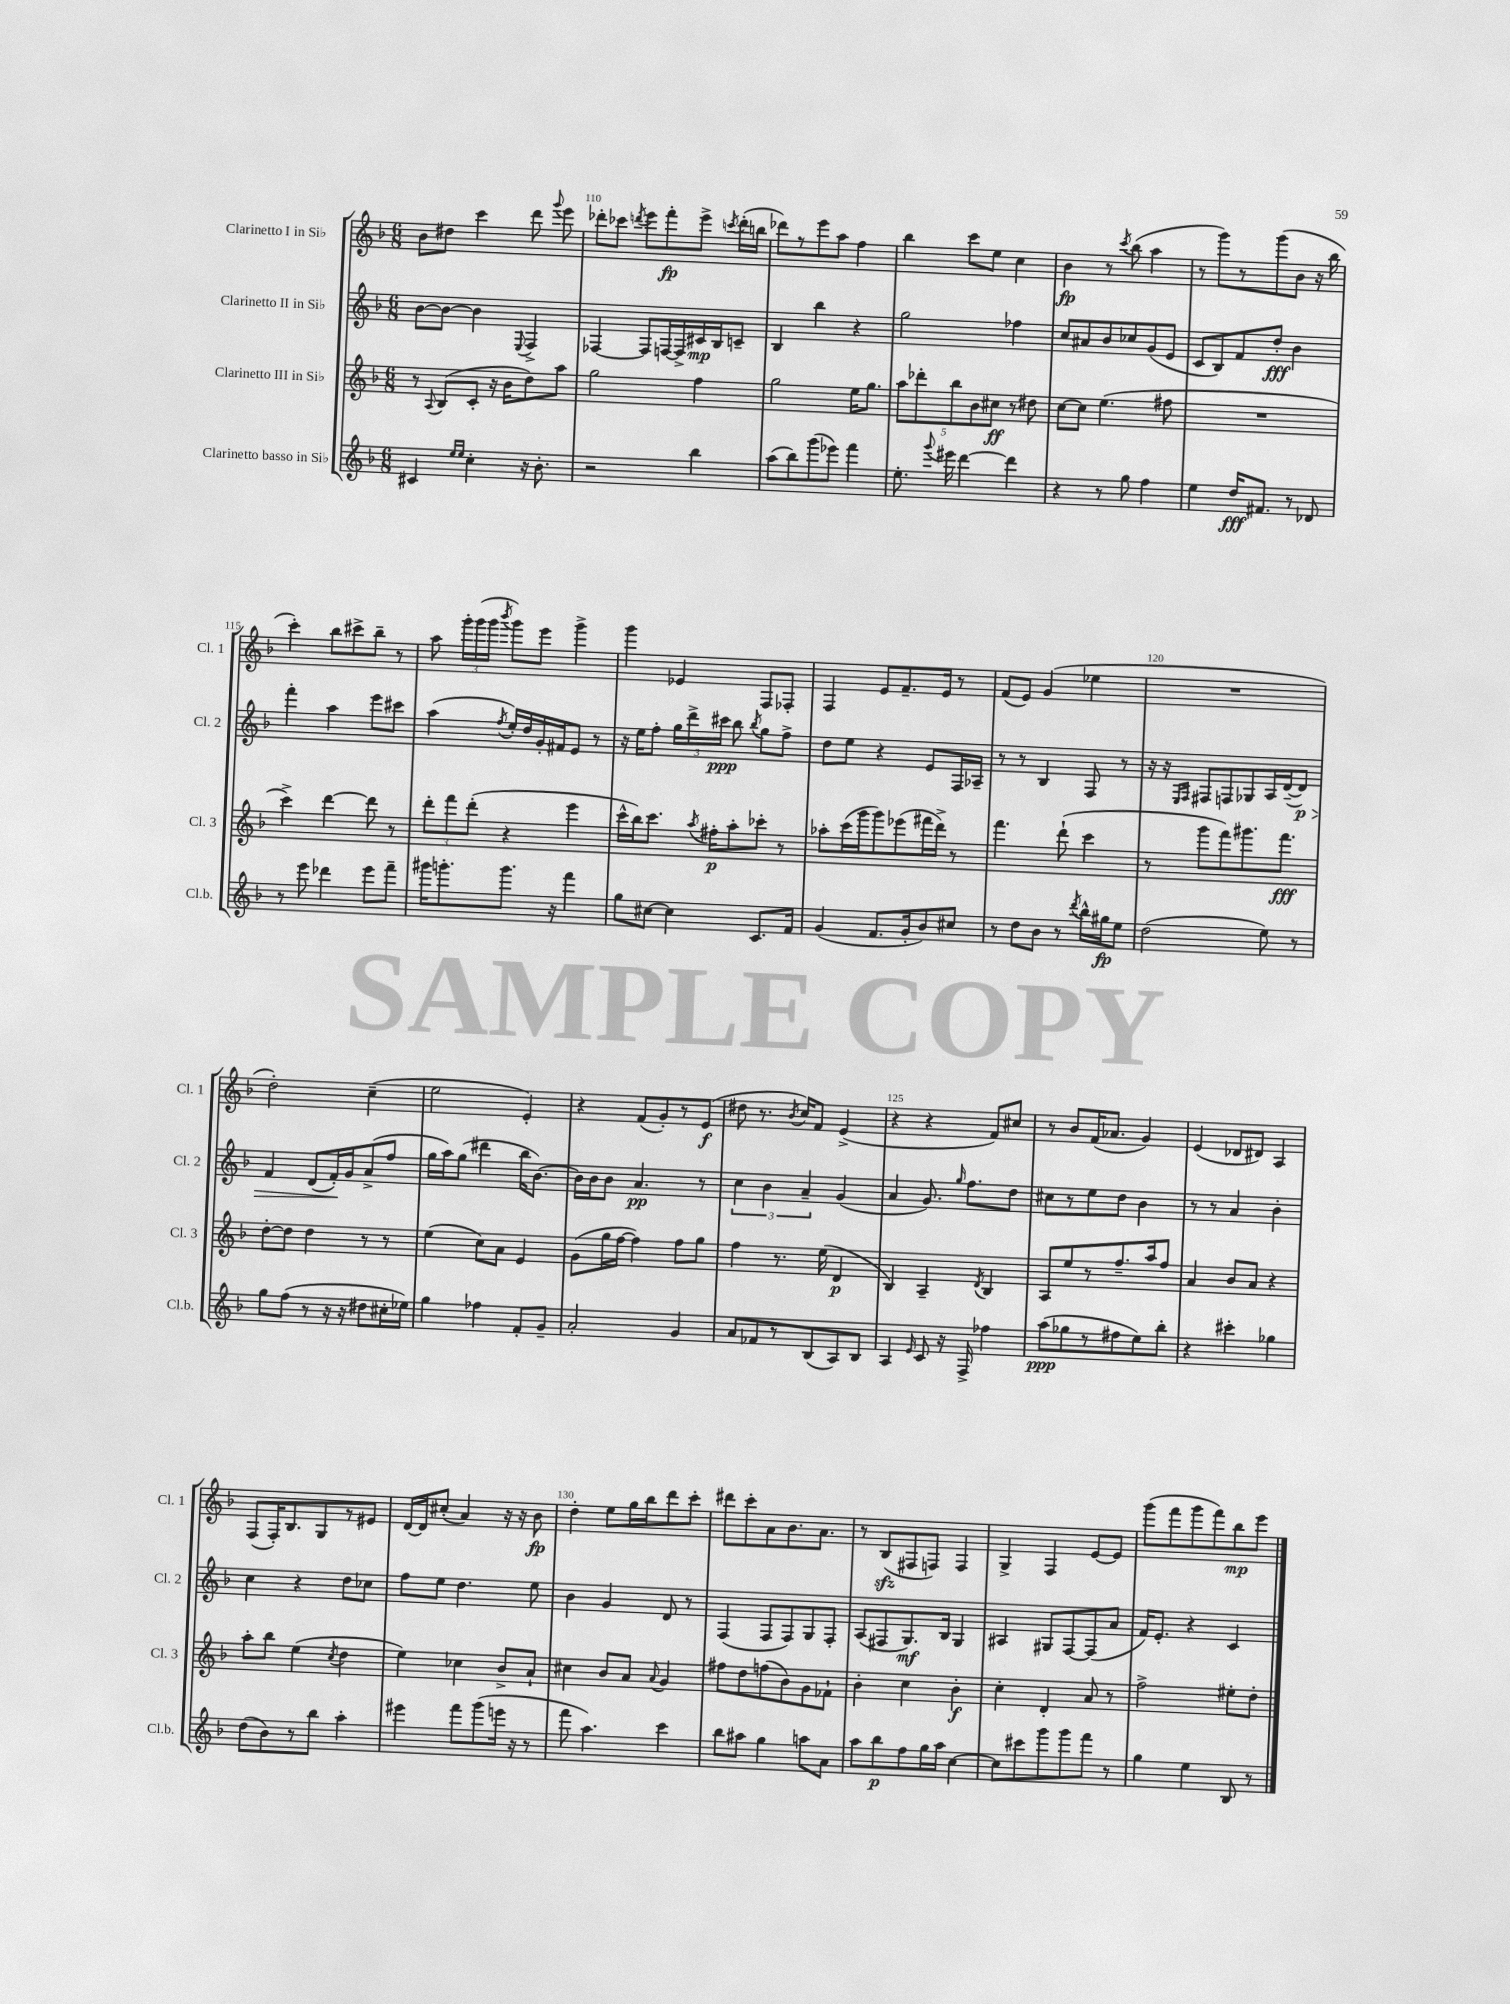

**kern	**dynam	**kern	**dynam	**kern	**dynam	**kern	**dynam
*part4	*part4	*part3	*part3	*part2	*part2	*part1	*part1
*staff4	*staff4	*staff3	*staff3	*staff2	*staff2	*staff1	*staff1
*I"Clarinetto basso in Si♭	*	*I"Clarinetto III in Si♭	*	*I"Clarinetto II in Si♭	*	*I"Clarinetto I in Si♭	*
*I'Cl.b.	*	*I'Cl. 3	*	*I'Cl. 2	*	*I'Cl. 1	*
*clefG2	*	*clefG2	*	*clefG2	*	*clefG2	*
*k[b-]	*	*k[b-]	*	*k[b-]	*	*k[b-]	*
*M6/8	*	*M6/8	*	*M6/8	*	*M6/8	*
=109	=109	=109	=109	=109	=109	=109	=109
4c#X/	.	8r	.	[8b-\L	.	8b-\L	.
.	.	8qqA/	.	.	.	.	.
.	.	(8B-/L	.	8b-\J_	.	8dd#X\J	.
16qqee/LL	.	.	.	.	.	.	.
16qqee/JJ	.	.	.	.	.	.	.
4cc'\	.	8c'/J	.	4b-\]	.	4ccc\	.
.	.	16r	.	.	.	.	.
.	.	16b-\KL	.	.	.	.	.
.	.	.	.	8qqE/	.	.	.
16r	.	8dd\)	.	4F^/	.	8ddd\	.
8.b-'\	.	.	.	.	.	.	.
.	.	.	.	.	.	8qqggg/	.
.	.	8aa\J	.	.	.	8eee\	.
=110	=110	=110	=110	=110	=110	=110	=110
2r	.	2gg\	.	[4F-X/	.	8ddd-X'\L	.
.	.	.	.	.	.	8ccc-X\J	.
.	.	.	.	.	.	8qdddn/	.
.	.	.	.	8F-/L]	.	8eee\L	.
.	.	.	.	[16Fn/L	.	8fff'\	fp
.	.	.	.	16F^/]	.	.	.
4bb-\	.	4ff\	.	16c#X/	mp	8eee^\J	.
.	.	.	.	16B-/J	.	.	.
.	.	.	.	.	.	8qcccn/	.
.	.	.	.	8cn~/J	.	(16ddd'\LL	.
.	.	.	.	.	.	16bbn\JJ	.
=111	=111	=111	=111	=111	=111	=111	=111
(8aa\L	.	2gg\	.	4B-/	.	8ddd-X\L)	.
8bb-\)	.	.	.	.	.	8r	.
(8ggg\	.	.	.	4bb-\	.	8eee\	.
8eee-X\J)	.	.	.	.	.	8aa\J	.
4fff\	.	16ee\KL	.	4r	.	4ff\	.
.	.	8.gg\J	.	.	.	.	.
=112	=112	=112	=112	=112	=112	=112	=112
8.ee'\	.	10aa\L	.	2gg\	.	4bb-\	.
.	.	10ddd-X'\	.	.	.	.	.
8qqggg/	.	.	.	.	.	.	.
16eee#X\	.	.	.	.	.	.	.
.	.	10bb-\	.	.	.	.	.
[4ddd\	.	.	.	.	.	8ccc\L	.
.	.	10b-\	.	.	.	.	.
.	.	.	.	.	.	8ee\J	.
.	.	10cc#X\J	ff	.	.	.	.
4ddd\]	.	8r	.	4ff-X\	.	4cc\	.
.	.	8dd#X\	.	.	.	.	.
=113	=113	=113	=113	=113	=113	=113	=113
4r	.	[8cc\L	.	8cc/L	.	4b-\	fp
.	.	8cc\J]	.	8a#X/	.	.	.
8r	.	(4.ee\	.	8b-/	.	8r	.
.	.	.	.	.	.	8qccc/	.
8gg\	.	.	.	8cc-X/	.	(8bb-\	.
4ff\	.	.	.	(8g/	.	4aa\	.
.	.	8ff#X\	.	8e/J	.	.	.
=114	=114	=114	=114	=114	=114	=114	=114
4ee\	.	2.r	.	8c/L	.	8r	.
.	.	.	.	8B-/)	.	8ggg\L)	.
16dd/KL	fff	.	.	8f/	.	8r	.
8.f#X/J	.	.	.	.	.	.	.
.	.	.	.	8dd'/J	fff	(8ggg\	.
8r	.	.	.	4b-\	.	8b-\J	.
8d-X/	.	.	.	.	.	16r	.
.	.	.	.	.	.	16bb-\	.
!!LO:LB:g=z
=115	=115	=115	=115	=115	=115	=115	=115
8r	.	4ccc^\)	.	4fff'\	.	4ccc'\)	.
8eee\	.	.	.	.	.	.	.
4ddd-X\	.	[4ddd\	.	4aa\	.	8bb-\L	.
.	.	.	.	.	.	8ccc#X^\	.
8eee\L	.	8ddd\]	.	8eee\L	.	8bb-~\J	.
8fff~\J	.	8r	.	8ccc#X\J	.	8r	.
=116	=116	=116	=116	=116	=116	=116	=116
16ggg#X\KL	.	12ddd'\L	.	(4aa\	.	8aa\	.
8.gggn'\	.	.	.	.	.	.	.
.	.	12fff\	.	.	.	.	.
.	.	.	.	.	.	24ggg'\LL	.
.	.	(12ddd'\J	.	.	.	(24ggg\	.
.	.	.	.	.	.	24ggg\JJ	.
.	.	.	.	8qff/	.	8qbbb-/	.
8.ggg\J	.	4r	.	16ee'/LL)	.	8ggg\L)	.
.	.	.	.	16dd/	.	.	.
.	.	.	.	16g'/	.	8eee\J	.
16r	.	.	.	16f#X/J	.	.	.
4fff\	.	4eee\	.	8e/J	.	4ggg^\	.
.	.	.	.	8r	.	.	.
=117	=117	=117	=117	=117	=117	=117	=117
8gg\L	.	16ccc^^\LL	.	16r	.	4ggg\	.
.	.	16bb-\J)	.	16ee\KL	.	.	.
[8cc#X\J	.	8.ccc\J	.	8ff'\J	.	.	.
4cc#\]	.	.	.	24gg\LL	.	4e-X/	.
.	.	.	.	24ddd^\	.	.	.
.	.	8qaa/	.	.	.	.	.
.	.	16ff#X'\KL	p	.	.	.	.
.	.	.	.	24ccc#X\JJ	ppp	.	.
.	.	8aa'\	.	8bb-\	.	.	.
.	.	.	.	8qbb-/	.	.	.
8.c/L	.	8ccc-X'\J	.	8gg\L	.	8F/L	.
.	.	8r	.	8ff^\J	.	8F-X'/J	.
16f/Jk	.	.	.	.	.	.	.
=118	=118	=118	=118	=118	=118	=118	=118
(4g/	.	8aa-X'\L	.	8dd\L	.	4F/	.
.	.	(16ccc\L	.	8ee\J	.	.	.
.	.	16ggg\J	.	.	.	.	.
8.f/L	.	8ggg\)	.	4r	.	8e/L	.
.	.	(8eee-X\	.	.	.	8.f~/	.
16g'/k	.	.	.	.	.	.	.
8b-/)	.	16fff#X\L	.	8e/L	.	.	.
.	.	16ddd^\JJ)	.	.	.	16e/Jk	.
8cc#X/J	.	8r	.	16F/L	.	8r	.
.	.	.	.	16A-X~/JJ	.	.	.
=119	=119	=119	=119	=119	=119	=119	=119
8r	.	4.fff\	.	8r	.	(8f/L	.
8dd\L	.	.	.	8r	.	8e/J)	.
8b-\J	.	.	.	4B-/	.	(4g/	.
8r	.	(8ddd`\	.	.	.	.	.
8qddd/	.	.	.	.	.	.	.
16bb-^^\LL	.	4ccc\	.	8F/	.	4ee-X\	.
16gg#X\J	fp	.	.	.	.	.	.
8ee\J	.	.	.	8r	.	.	.
=120	=120	=120	=120	=120	=120	=120	=120
(2dd\	.	8r	.	16r	.	2.r	.
.	.	.	.	16r	.	.	.
.	.	.	.	16qqE/LL	.	.	.
.	.	.	.	16qqF/JJ	.	.	.
.	.	8ggg\L	.	8F#X/L	.	.	.
.	.	8fff\)	.	8Fn/	.	.	.
.	.	8.ggg#X\	.	8G-X/	.	.	.
8ee\)	.	.	.	16A/L	.	.	.
.	.	8.fff\J	fff	([16d~/J	.	.	.
!	!	!	!	!	!LO:HP:b	!	!
8r	.	.	.	8d/J])	> p	.	.
!!LO:LB:g=z
=121	=121	=121	=121	=121	=121	=121	=121
8gg\L	.	[8dd'\L	.	4f/	.	2dd'\)	.
(8ff\J	.	8dd\J]	.	.	.	.	.
8r	.	4dd\	.	(8d/L	.	.	.
16r	.	.	.	16f'/L)	.	.	.
16r	.	.	.	16g/J	]	.	.
8dd#X\L	.	8r	.	(8a^/	.	(4cc~\	.
16cc#X'\L	.	8r	.	8ff/J	.	.	.
16ee-X\JJ)	.	.	.	.	.	.	.
=122	=122	=122	=122	=122	=122	=122	=122
4gg\	.	(4ee\	.	16gg\LL	.	2ee\	.
.	.	.	.	16aa\J)	.	.	.
.	.	.	.	(8gg\J	.	.	.
4ff-X\	.	8cc\L)	.	4ddd#X\	.	.	.
.	.	8a\J	.	.	.	.	.
8f'/L	.	4e/	.	16bb-\KL	.	4e'/)	.
.	.	.	.	[8.b-\J)	.	.	.
8g~/J	.	.	.	.	.	.	.
=123	=123	=123	=123	=123	=123	=123	=123
2a'/	.	(8g\L	.	16b-\LL]	.	4r	.
.	.	.	.	16b-\J	.	.	.
.	.	16gg\L	.	8b-\J	.	.	.
.	.	[16ff\JJ	.	.	.	.	.
.	.	4ff\])	.	4.a/	pp	(8f/L	.
.	.	.	.	.	.	8g'/)	.
4g/	.	8ff\L	.	.	.	8r	.
.	.	8gg\J	.	8r	.	(8e/J	f
=124	=124	=124	=124	=124	=124	=124	=124
8a/L	.	4ff\	.	6cc\	.	8dd#X\	.
8f-X/	.	.	.	.	.	8.r	.
.	.	.	.	6b-\	.	.	.
8r	.	8.r	.	.	.	.	.
.	.	.	.	.	.	8qb-/	.
.	.	.	.	.	.	16cc/KL)	.
.	.	.	.	6a~/	.	.	.
(8B-/	.	.	.	.	.	8f/J	.
.	.	(16ee\	.	.	.	.	.
8A/)	.	4d/	p	(4g/	.	(4e^/	.
8B-/J	.	.	.	.	.	.	.
=125	=125	=125	=125	=125	=125	=125	=125
4A/	.	4B-/)	.	4a/	.	4r	.
16qqe/	.	.	.	.	.	.	.
8c/	.	4A~/	.	8.g/)	.	4r	.
16r	.	.	.	.	.	.	.
.	.	.	.	16qqgg/	.	.	.
16F^/	.	.	.	8.ff\L	.	.	.
.	.	8qd/	.	.	.	.	.
4ff-X\	.	4B-/	.	.	.	8f/L)	.
.	.	.	.	8dd\J	.	8cc#X/J	.
=126	=126	=126	=126	=126	=126	=126	=126
(8aa\L	ppp	8A/L	.	8cc#X\L	.	8r	.
8gg-X\	.	8ee/	.	8r	.	8b-/L	.
8r	.	8r	.	8ee\	.	(16f/K	.
.	.	.	.	.	.	8.a-X/J	.
8ff#X\	.	8.ff~/	.	8dd\J	.	.	.
8ee\)	.	.	.	4b-\	.	4g/)	.
.	.	16aa/k	.	.	.	.	.
8bb-'\J	.	8ff/J	.	.	.	.	.
=127	=127	=127	=127	=127	=127	=127	=127
4r	.	4a/	.	8r	.	(4e/	.
.	.	.	.	8r	.	.	.
4ccc#X'\	.	8b-/L	.	4a/	.	8d-X/L	.
.	.	8a/J	.	.	.	8d#X/J)	.
4gg-X\	.	4r	.	4b-'\	.	4A/	.
!!LO:LB:g=z
=128	=128	=128	=128	=128	=128	=128	=128
(8dd\L	.	8aa'\L	.	4cc\	.	(8F/L	.
8b-\)	.	8bb-\J	.	.	.	16F'/K)	.
.	.	.	.	.	.	8.B-/	.
8r	.	(4ee\	.	4r	.	.	.
8bb-\J	.	.	.	.	.	8G/	.
.	.	8qcc/	.	.	.	.	.
4aa'\	.	4dd\	.	8dd\L	.	8r	.
.	.	.	.	8cc-X\J	.	8e#X/J	.
=129	=129	=129	=129	=129	=129	=129	=129
4eee#X\	.	4ee\)	.	8ff\L	.	[16d/LL	.
.	.	.	.	.	.	16d/J]	.
.	.	.	.	8ee\J	.	(8cc#X'/J	.
8fff\L	.	4cc-X\	.	4.dd\	.	4a/)	.
(8ggg\	.	.	.	.	.	.	.
16eeen\Jk	.	8b-^/L	.	.	.	16r	.
16r	.	.	.	.	.	16r	.
8r	.	8a`/J	.	8ee\	.	8b-\	fp
=130	=130	=130	=130	=130	=130	=130	=130
8fff\	.	4cc#X\	.	4b-\	.	4dd'\	.
4.aa\)	.	.	.	.	.	.	.
.	.	8b-/L	.	4g/	.	8ee\L	.
.	.	8a/J	.	.	.	16gg\L	.
.	.	.	.	.	.	16bb-\J	.
.	.	8qqa/	.	.	.	.	.
4ccc\	.	4g/	.	8d/	.	8ddd\	.
.	.	.	.	8r	.	8ccc'\J	.
=131	=131	=131	=131	=131	=131	=131	=131
8bb-\L	.	8ff#X\L	.	(4F/	.	8ddd#X\L	.
8aa#X\J	.	8dd\	.	.	.	8ccc'\	.
4gg\	.	(8ffn\	.	8F/L	.	8a\	.
.	.	8b-\)	.	8F/)	.	8.b-\	.
8aan\L	.	8g\	.	8G/	.	.	.
.	.	.	.	.	.	8.a\J	.
8a\J	.	8f-X`\J	.	8F'/J	.	.	.
=132	=132	=132	=132	=132	=132	=132	=132
8aa\L	.	4b-'\	.	(8A/L	.	8r	.
8bb-\	p	.	.	8F#X/	.	(8B-zz/L	.
8ff\	.	4cc\	.	8.G/)	mf	8F#X/	.
16gg\L	.	.	.	.	.	8Fn/J)	.
16aa\JJ	.	.	.	16B-/Jk	.	.	.
[4cc\	.	4b-'\	f	4G/	.	4F/	.
=133	=133	=133	=133	=133	=133	=133	=133
8cc\L]	.	4cc'\	.	4A#X/	.	4G^/	.
8ccc#X\	.	.	.	.	.	.	.
8ggg\	.	4d'/	.	8G#X/L	.	4F/	.
8ggg\	.	.	.	[8F/	.	.	.
8fff\J	.	8a/	.	(8F/]	.	[8e/L	.
8r	.	8r	.	8a/J	.	8e/J]	.
=134	=134	=134	=134	=134	=134	=134	=134
4gg\	.	2ff^\	.	16f/KL)	.	(8ggg\L	.
.	.	.	.	8.e'/J	.	.	.
.	.	.	.	.	.	8fff\	.
4ee\	.	.	.	4r	.	8ggg\	.
.	.	.	.	.	.	8fff\)	.
8B-/	.	8ee#X'\L	.	4c/	.	8bb-\	mp
8r	.	8dd'\J	.	.	.	8eee\J	.
==	==	==	==	==	==	==	==
*-	*-	*-	*-	*-	*-	*-	*-
